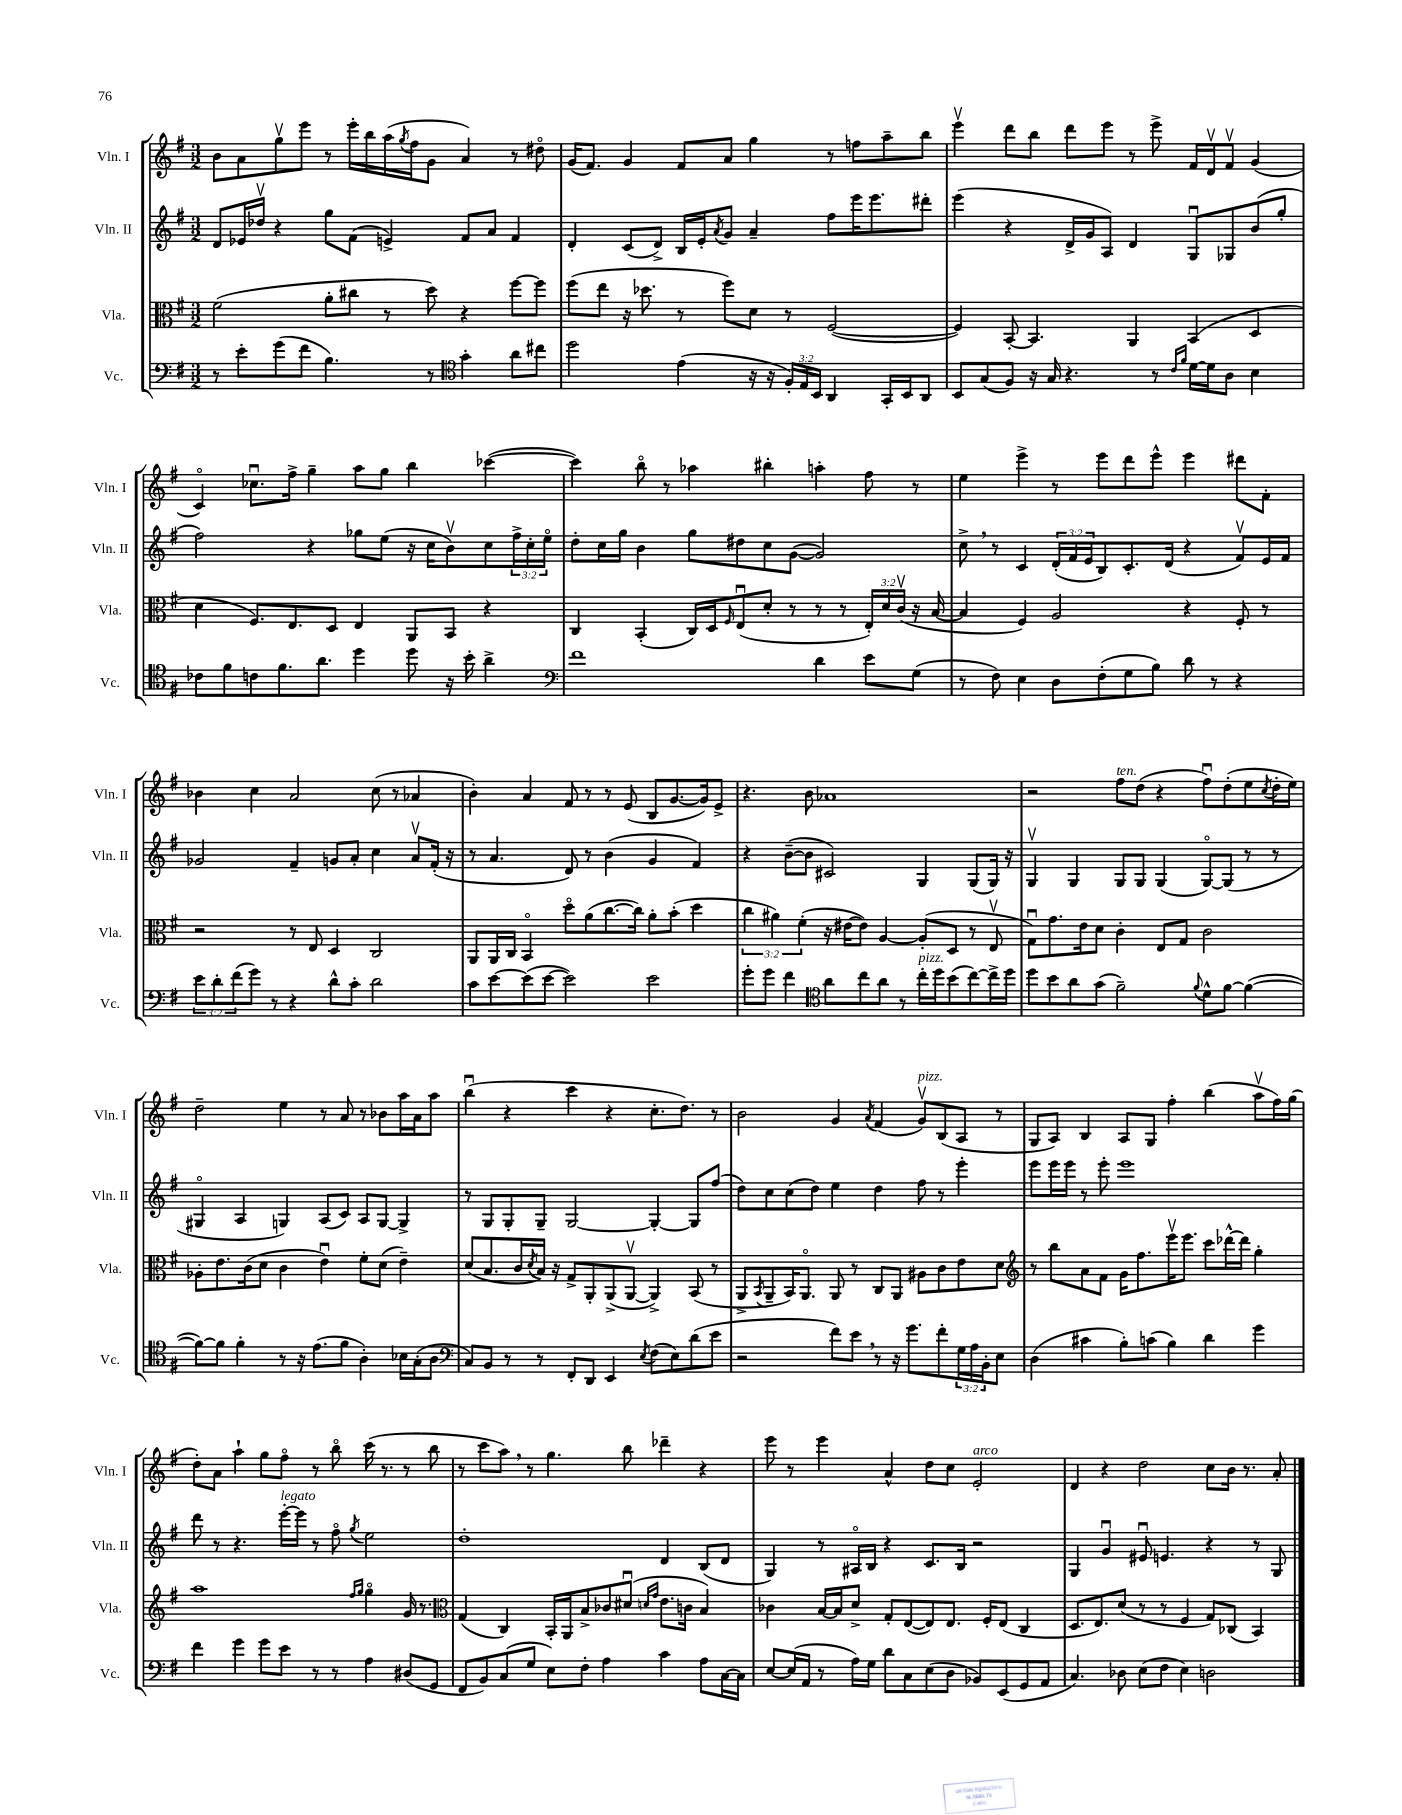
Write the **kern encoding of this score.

**kern	**kern	**kern	**kern
*staff4	*staff3	*staff2	*staff1
*clefF4	*clefC3	*clefG2	*clefG2
*k[f#]	*k[f#]	*k[f#]	*k[f#]
*M3/2	*M3/2	*M3/2	*M3/2
8r	(2f#	8d	8b
8e'	.	16e-	8a
.	.	16dd-v	.
(8g	.	4r	8ggv
8f#	.	.	8eee
4.B)	8a'	8gg	8r
.	8cc#	(8f#	16eee'
.	.	.	16bb
.	8r	4e^)	(16aa
.	.	.	8qgg
.	.	.	16ff#
8r	8dd)	.	8g
*clefC4	*	*	*
4g'	4r	8f#	4a)
.	.	8a	.
8a	[8ff#	4f#	8r
8cc#	8ff#]	.	8dd#o
=	=	=	=
2dd	(8ff#	4d'	(16g
.	.	.	8.f#)
.	8ee	.	.
.	16r	(8c	4g
.	8.dd-	.	.
.	.	8d^)	.
(4e	8r	16B	8f#
.	.	16e'	.
.	.	8qa	.
.	8ff#)	8g	8a
16r	8d	4a~	4gg
16r	.	.	.
24F#')	8r	.	.
24E	.	.	.
24BB	.	.	.
4AA	([2F#	8ff#	8r
.	.	16eee	8ff
.	.	8.eee	.
16GG'	.	.	8aa~
16BB	.	.	.
8AA	.	8ddd#'	8bb
=	=	=	=
8BB	4F#])	(4eee	4eeev
(8G	.	.	.
8F#)	[8BB'	4r	8ddd
16r	4.BB]	.	8bb
16G	.	.	.
4.r	.	16d^	8ddd
.	.	16g	.
.	.	8A)	8eee
.	4AA	4d	8r
8r	.	.	8eee^
16qqc	.	.	.
16qqf#	.	.	.
[16d	(4BB	8Gu	16f#
16d]	.	.	16dv
8A	.	8G-	8f#v
4B	4D	(8b	(4g
.	.	8gg'	.
=	=	=	=
8c-	4d	2ff#)	4co)
8f#	.	.	.
8c	8.F#)	.	8.cc-u
8.f#	.	.	.
.	8.E	.	16ff#^
.	.	4r	4gg~
8.a	.	.	.
.	8D	.	.
4dd	4E	8gg-	8aa
.	.	(8ee	8gg
8dd	8AA	16r	4bb
.	.	16cc	.
16r	8BB	8bv)	.
16b'	.	.	.
4a^	4r	8cc	([4ccc-
.	.	24ff#^	.
.	.	24cc'	.
.	.	24eeo	.
=	=	=	=
*clefF4	*	*	*
1f#	4C	8dd'	4ccc-])
.	.	16cc	.
.	.	16gg	.
.	(4BB'	4b	8bbo
.	.	.	8r
.	16C)	8gg	4aa-
.	16D	.	.
.	16qqF#	.	.
.	(8Eu	8dd#	.
.	8d'	8cc	4bb#'
.	8r	([8g	.
4d	8r	2g])	4aa'
.	8r	.	.
8e	24E')	.	8ff#
.	24d	.	.
.	(24cv	.	.
(8G	16r	.	8r
.	[16B	.	.
=	=	=	=
8r	4B]	8cc^	4ee
8F#)	.	8r	.
4E	4F#)	4c	4eee^
8D	2A	(24d'	8r
.	.	24f#	.
.	.	24e	.
(8F#'	.	8B)	8eee
8G	.	8.c'	8ddd
8B)	.	.	8eee^^
.	.	(16d	.
8d	4r	4r	4eee
8r	.	.	.
4r	8F#'	8f#v)	8ddd#
.	8r	16e	8f#'
.	.	16f#	.
=	=	=	=
12e	2r	2g-	4b-
12d'	.	.	.
(12f#	.	.	.
8g)	.	.	4cc
8r	.	.	.
4r	8r	4f#~	2a
.	8E	.	.
8d^^	4D	8g	.
8c'	.	8a'	.
2d	2C	4cc	(8cc
.	.	.	8r
.	.	8av	4a-
.	.	(16f#'	.
.	.	16r	.
=	=	=	=
8c	8AA	8r	4b')
[8e	16AA	4.a	.
.	16C	.	.
(8e]	4BBo	.	4a
[8e	.	.	.
2e])	8ddo	8d)	8f#
.	(8a	8r	8r
.	[8.cc	(4b	8r
.	.	.	(8e
.	16cc])	.	.
2e	8a'	4g	8B
.	(8b'	.	[8.g
.	4dd	4f#)	.
.	.	.	16g])
.	.	.	8e^
=	=	=	=
8g'	6cc	4r	4.r
8g	.	.	.
.	6a#)	.	.
4f#	.	([8b~	.
.	(6f#'	.	.
.	.	8b]	8b
*clefC4	*	*	*
8a	16r	2c#)	1a-
.	[16e#	.	.
8cc	8e#])	.	.
8a	[4A	.	.
8r	.	.	.
16cc'	(8A']	4G	.
16dd	.	.	.
(8b	8D	.	.
[8cc)	8r	(8G	.
16cc^]	8Ev	16G)	.
16dd	.	16r	.
=	=	=	=
8dd	8Gu)	4Gv	2r
8b	8.g	.	.
8a	.	4G	.
.	16e	.	.
(8g	8d	.	.
2f#~)	4c'	8G	8ff#
.	.	8G	(8dd
.	8E	(4G	4r
.	8G	.	.
8qqf#	.	.	.
8d^^	2c	[8Go)	8ff#u)
[8f#	.	(8G]	(8dd'
(4f#_	.	8r	8ee
.	.	.	8qcc
.	.	8r	16dd'
.	.	.	16ee)
=	=	=	=
8f#_)	8A-'	4G#o	2dd~
8f#]	8.e	.	.
4f#'	.	4A	.
.	(16c	.	.
.	8d	.	.
8r	4c	4G)	4ee
16r	.	.	.
(8.e	.	.	.
.	4eu)	(8A	8r
8f#	.	8c)	8a
4A')	8f#'	8A	8r
.	(8d	[8G	8b-
16B-	4e~)	4G^]	16aa
(16G'	.	.	16a
8A	.	.	8aa
=	=	=	=
*clefF4	*	*	*
8C)	(8d	8r	(4bbu
8BB	8.B	8G	.
8r	.	8G'	4r
.	16c	.	.
.	8qd	.	.
8r	16B)	8G~	.
.	16r	.	.
8FF#'	8G^	[2G	4ccc
8DD	8AA'	.	.
4EE	(8AA^	.	4r
.	[8AAv	.	.
8qE	.	.	.
(8F#	4AA^])	4G'_	8.cc'
8E)	.	.	.
.	.	.	8.dd)
(8d	(8BB	8G]	.
8e	8r	(8ff#	8r
=	=	=	=
2r	8AA^	8dd)	2b
.	8qBB	.	.
.	8AA~	8cc	.
.	16BB)	(8cc	.
.	8.AAo	.	.
.	.	8dd)	.
8f#)	8AA	4ee	4g
8e	8r	.	.
.	.	.	8qa
8r	8C	4dd	(4f#
16r	8AA	.	.
8.g	.	.	.
.	8A#	8ff#	8gv)
8f#'	8c	8r	(8B
24G	8e	4eee'	8A
24A	.	.	.
24BB'	.	.	.
8E	8d	.	8r
=	=	=	=
*	*clefG2	*	*
(4D	8r	8eee	8G
.	8bb	16eee	8A)
.	.	16eee	.
4c#	8a	8r	4B
.	8f#	8eee'	.
8B')	16g	1eee	8A
.	8.ff#	.	.
(8c	.	.	8G
4B)	16eeev	.	4ff#'
.	8.eee	.	.
4d	8ccc	.	(4bb
.	[16ddd-^^	.	.
.	16ddd-]	.	.
4g	4gg'	.	8aav
.	.	.	16ff#)
.	.	.	(16gg
=	=	=	=
4f#	1aa	8ddd	8dd')
.	.	8r	8a
4g	.	4.r	4aa`
8g	.	.	8gg
8e	.	[16eee'	8ff#o
.	.	16eee]	.
8r	.	8r	8r
8r	.	8ff#o	8bbo
.	16qqff#	.	.
.	16qqgg	8qgg	.
4A	4ggo	2ee	(16ccc
.	.	.	8.r
(8D#	16g	.	8r
.	8.r	.	.
8GG	.	.	8bb
=	=	=	=
*	*clefC3	*	*
8FF#	(4G	1dd'	8r
8BB)	.	.	8ccc
(8C	4C)	.	8aa)
8G	.	.	8r
8E)	16BB'	.	4.gg
.	16AA	.	.
8F#'	8B^	.	.
4A	8c-	.	.
.	(8d#u	.	8bb
.	16qqd	.	.
.	16qqg	.	.
4c	8.e	4d	4ddd-~
.	16c	.	.
8A	4B)	(8B	4r
[16C	.	8d	.
16C]	.	.	.
=	=	=	=
[8E	4c-	4G)	8eee
(16E]	.	.	8r
16AA	.	.	.
8r	[16B	8r	4eee
.	16B]	.	.
16A)	8d^	16A#o	.
16G	.	16B	.
8d	8G'	4r	4a^^
8C	([8E	.	.
(8E	8E])	8.c	8dd
8D	8.E	.	8cc
.	.	16B	.
8BB-)	.	2r	2e'
.	16F#'	.	.
(8EE	(8E	.	.
8GG	4C	.	.
8AA	.	.	.
=	=	=	=
4.C)	8.D	4G	4d
.	8.E)	.	.
.	.	4gu	4r
8D-	(8d	.	.
(8E	8r	8e#u	2dd
8F#	8r	4.e	.
4E)	4F#	.	.
2D	8G)	4r	8cc
.	(8C-	.	16b
.	.	.	8.r
.	4BB)	8r	.
.	.	8G	8a'
==	==	==	==
*-	*-	*-	*-
